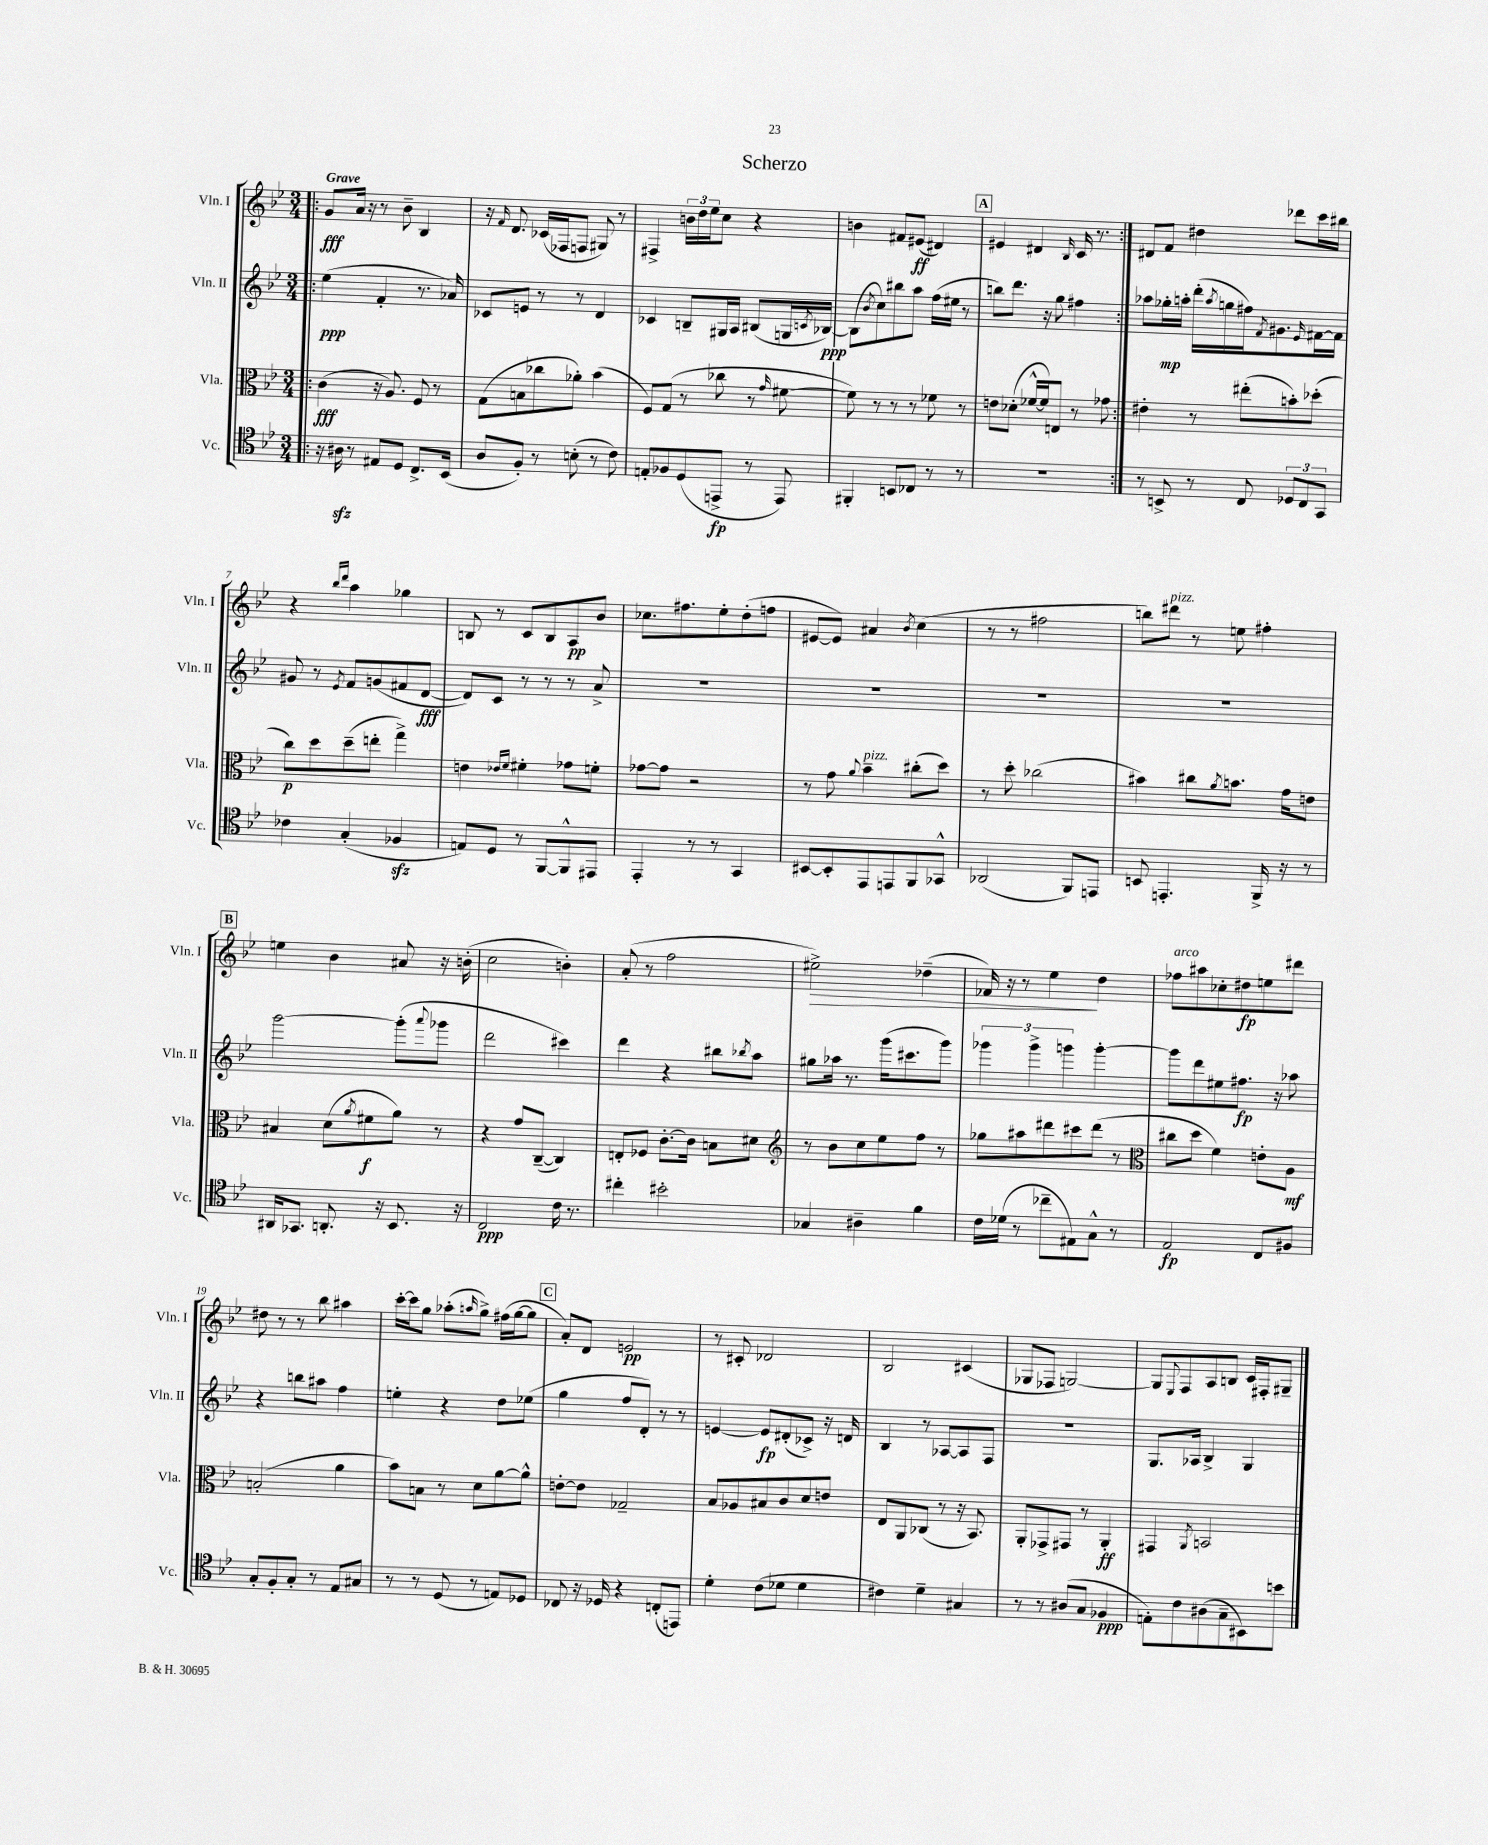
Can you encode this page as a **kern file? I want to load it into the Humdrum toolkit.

**kern	**kern	**kern	**kern
*staff4	*staff3	*staff2	*staff1
*clefC4	*clefC3	*clefG2	*clefG2
*k[b-e-]	*k[b-e-]	*k[b-e-]	*k[b-e-]
*M3/4	*M3/4	*M3/4	*M3/4
=!|:	=!|:	=!|:	=!|:
16r	(4c	(4ee-	8g
16A#	.	.	.
8r	.	.	16a
.	.	.	16r
8E#	16r	4f'	8r
.	8.A)	.	.
8D	.	.	8b-~
8.C^	8F	8.r	4B-
.	8r	.	.
(16BB-	.	16a-)	.
=	=	=	=
8A	(8G	8c-	16r
.	.	.	16qqf
.	.	.	8.d
8F')	8B	8e	.
8r	8cc-	8r	(16c-
.	.	.	16F-
(8B'	8a-')	8r	8F
8r	(4b-	4d	8G#)
8c)	.	.	8r
=	=	=	=
8E'	8F)	4c-	4F#^
8F-	(8G	.	.
(8D	8r	8B~	24b
.	.	.	24dd
.	.	.	24ee-
8EE^	8cc-	16G#	8cc
.	.	16A	.
8r	8r	(8B#	4r
.	16qqg	.	.
8EE)	[8f#	16G	.
.	.	8qc	.
.	.	[16B-)	.
=	=	=	=
4FF#'	8f#])	(8B-]	4b
.	.	8qb-	.
.	8r	8cc)	.
8BB	8r	8bb#	8f#
8C-	8r	8aa	(8e#
8r	8f-	(16ff	4d#)
.	.	16ee#	.
8r	8r	8r	.
=	=	=	=
2.r	8e	8bb)	4e#
.	(8d-'	8.ddd	.
.	[16f-^^	.	4d#
.	16f-])	16r	.
.	8E	8gg	.
.	.	.	16qqB-
.	8r	4ff#	16c
.	.	.	8.r
.	8g-	.	.
=:|!	=:|!	=:|!	=:|!
8r	4e#'	8aa-	8d#
8BB^	.	16gg-'	8f
.	.	16aa'	.
8r	8r	(16ddd'	4dd#
.	.	8qaa	.
.	.	16gg	.
8C	(8ee#'	16ff#)	.
.	.	8qf	.
.	.	8.g#	.
12D-	8b')	.	8ddd-
12C	.	.	.
.	.	16qqe-	.
.	(8dd-'	[16f#	16ccc
12GG	.	.	.
.	.	16f#]	16bb#
=	=	=	=
4c-	8cc)	8g#	4r
.	8dd	8r	.
.	.	.	16qqbb-
.	.	8qe-	16qqddd
(4G'	(8dd~	8f	4aa
.	8ee'	(8g	.
4F-	4gg^)	8f#	4gg-
.	.	[8d	.
=	=	=	=
8E)	4e	8d])	8B
8D	.	8c	8r
.	16qqe-	.	.
.	16qqf	.	.
8r	4f#'	8r	8c
[8FF	.	8r	8B
8FF^^]	8g-	8r	8A
8EE#	8f'	8a^	8b-
=	=	=	=
4EE-'	[8g-	2.r	8.cc-
.	8g-]	.	.
.	.	.	8.ff#
8r	2r	.	.
8r	.	.	8ee-'
4GG	.	.	(8dd'
.	.	.	8ff
=	=	=	=
[8BB#	8r	2.r	[8e#
8BB#']	8g	.	8e#])
.	8qqa	.	.
8EE-	4b-~	.	4a#
8EE	.	.	.
.	.	.	8qb-
8FF	(8cc#'	.	(4cc
8GG-^^	8dd)	.	.
=	=	=	=
(2AA-	8r	2.r	8r
.	8dd'	.	8r
.	(2cc-	.	2ff#
8FF)	.	.	.
8EE	.	.	.
=	=	=	=
8BB	4b#)	2.r	8bb)
4.EE'	.	.	8ddd#
.	8cc#	.	8r
.	8qa	.	.
.	8.b	.	8ee
16FF^	.	.	4ff#'
16r	16g	.	.
8r	8e	.	.
=	=	=	=
16AA#	4B#	[2ggg	4ee
8.GG-	.	.	.
8.AA'	(8d	.	4b-
.	8qa	.	.
.	8f#	.	.
16r	.	.	.
8.BB-	8a)	(8ggg']	8a#
.	.	8qqaaa	.
.	8r	8ggg-	16r
16r	.	.	(16b'
=	=	=	=
2C	4r	2ddd	2cc
.	8g	.	.
.	([8C~	.	.
16c	4C])	4ccc#)	4b')
8.r	.	.	.
=	=	=	=
4cc#'	8E'	4ddd	(8a'
.	8F-	.	8r
2b#'	[8.c'	4r	2ff
.	16c]	.	.
.	8B	8bb#	.
.	.	8qbb-	.
.	8d#	8aa	.
=	=	=	=
*	*clefG2	*	*
4G-	8r	8gg#	2ee#^)
.	8b-	16aa-	.
.	.	8.r	.
4A#~	8cc	.	.
.	8ee-	(16ggg	.
.	.	8.ccc#	.
4f	8ff	.	(4dd-~
.	8r	8ggg)	.
=	=	=	=
16c	8gg-	6ggg-	16f-)
(16d-	.	.	16r
8r	8aa#	.	8r
.	.	6ggg-^	.
8cc-~	8ddd#	.	4ee-
.	.	6ggg	.
8E#)	8ccc#	.	.
8G^^	(8ddd#	[4ggg'	4dd
8r	8r	.	.
=	=	=	=
*	*clefC3	*	*
2E-	8cc#	8ggg]	8ff-
.	8dd	8ddd	8aa#
.	4f)	8ee#	8cc-'
.	.	8.ff#	8dd#
8C	8e'	.	8ee
.	.	16r	.
8F#	8A	8aa-	8ddd#
=	=	=	=
8G'	(2B'	4r	8dd#
8F'	.	.	8r
8G'	.	8bb	8r
8r	.	8aa#	8bb-
8E-	4a	4ff	4aa#
8G#	.	.	.
=	=	=	=
8r	8b-)	4ee'	[16ccc'
.	.	.	16ccc]
8r	8B	.	8gg
(8D	8r	4r	(8aa-'
.	.	.	16qqaa
8r	8d	.	8gg^)
8E)	[8a	8dd	(16ff#
.	.	.	[16gg
8D-	8a^^]	(8ee-	8gg]
=	=	=	=
8C-	[8e'	4gg	8a')
16r	8e]	.	8d
16D-	.	.	.
4r	2G-~	8ff	2e
.	.	8d')	.
(8C'	.	8r	.
8EE)	.	8r	.
=	=	=	=
4d'	8B-	[4e	8r
.	8A-	.	8c#'
(8c	8B#	8e]	2d-
8d-	8c	(8d#'	.
4d-	8d	8c-^)	.
.	8e	16r	.
.	.	16d	.
=	=	=	=
4c#)	8E-	4B-	2B-
.	8AA	.	.
4d~	(8C-	8r	.
.	8r	[8A-	.
4G#	16r	8A-]	(4c#
.	8.BB-)	.	.
.	.	8F	.
=	=	=	=
8r	8AA'	2.r	8G-
8r	8GG-^	.	8F-
(8A#	8GG#	.	[2G)
8G	8r	.	.
4F-	4AA'	.	.
=	=	=	=
8E')	4GG#	8.G	8G]
.	.	.	8qqE-
8c	.	.	8F
.	.	16A-	.
.	8qAA	.	.
(8A#	2BB	4B-^	8A
8G~	.	.	8B
8BB#)	.	4G	16c
.	.	.	16F#'
8b	.	.	8G#~
==	==	==	==
*-	*-	*-	*-
